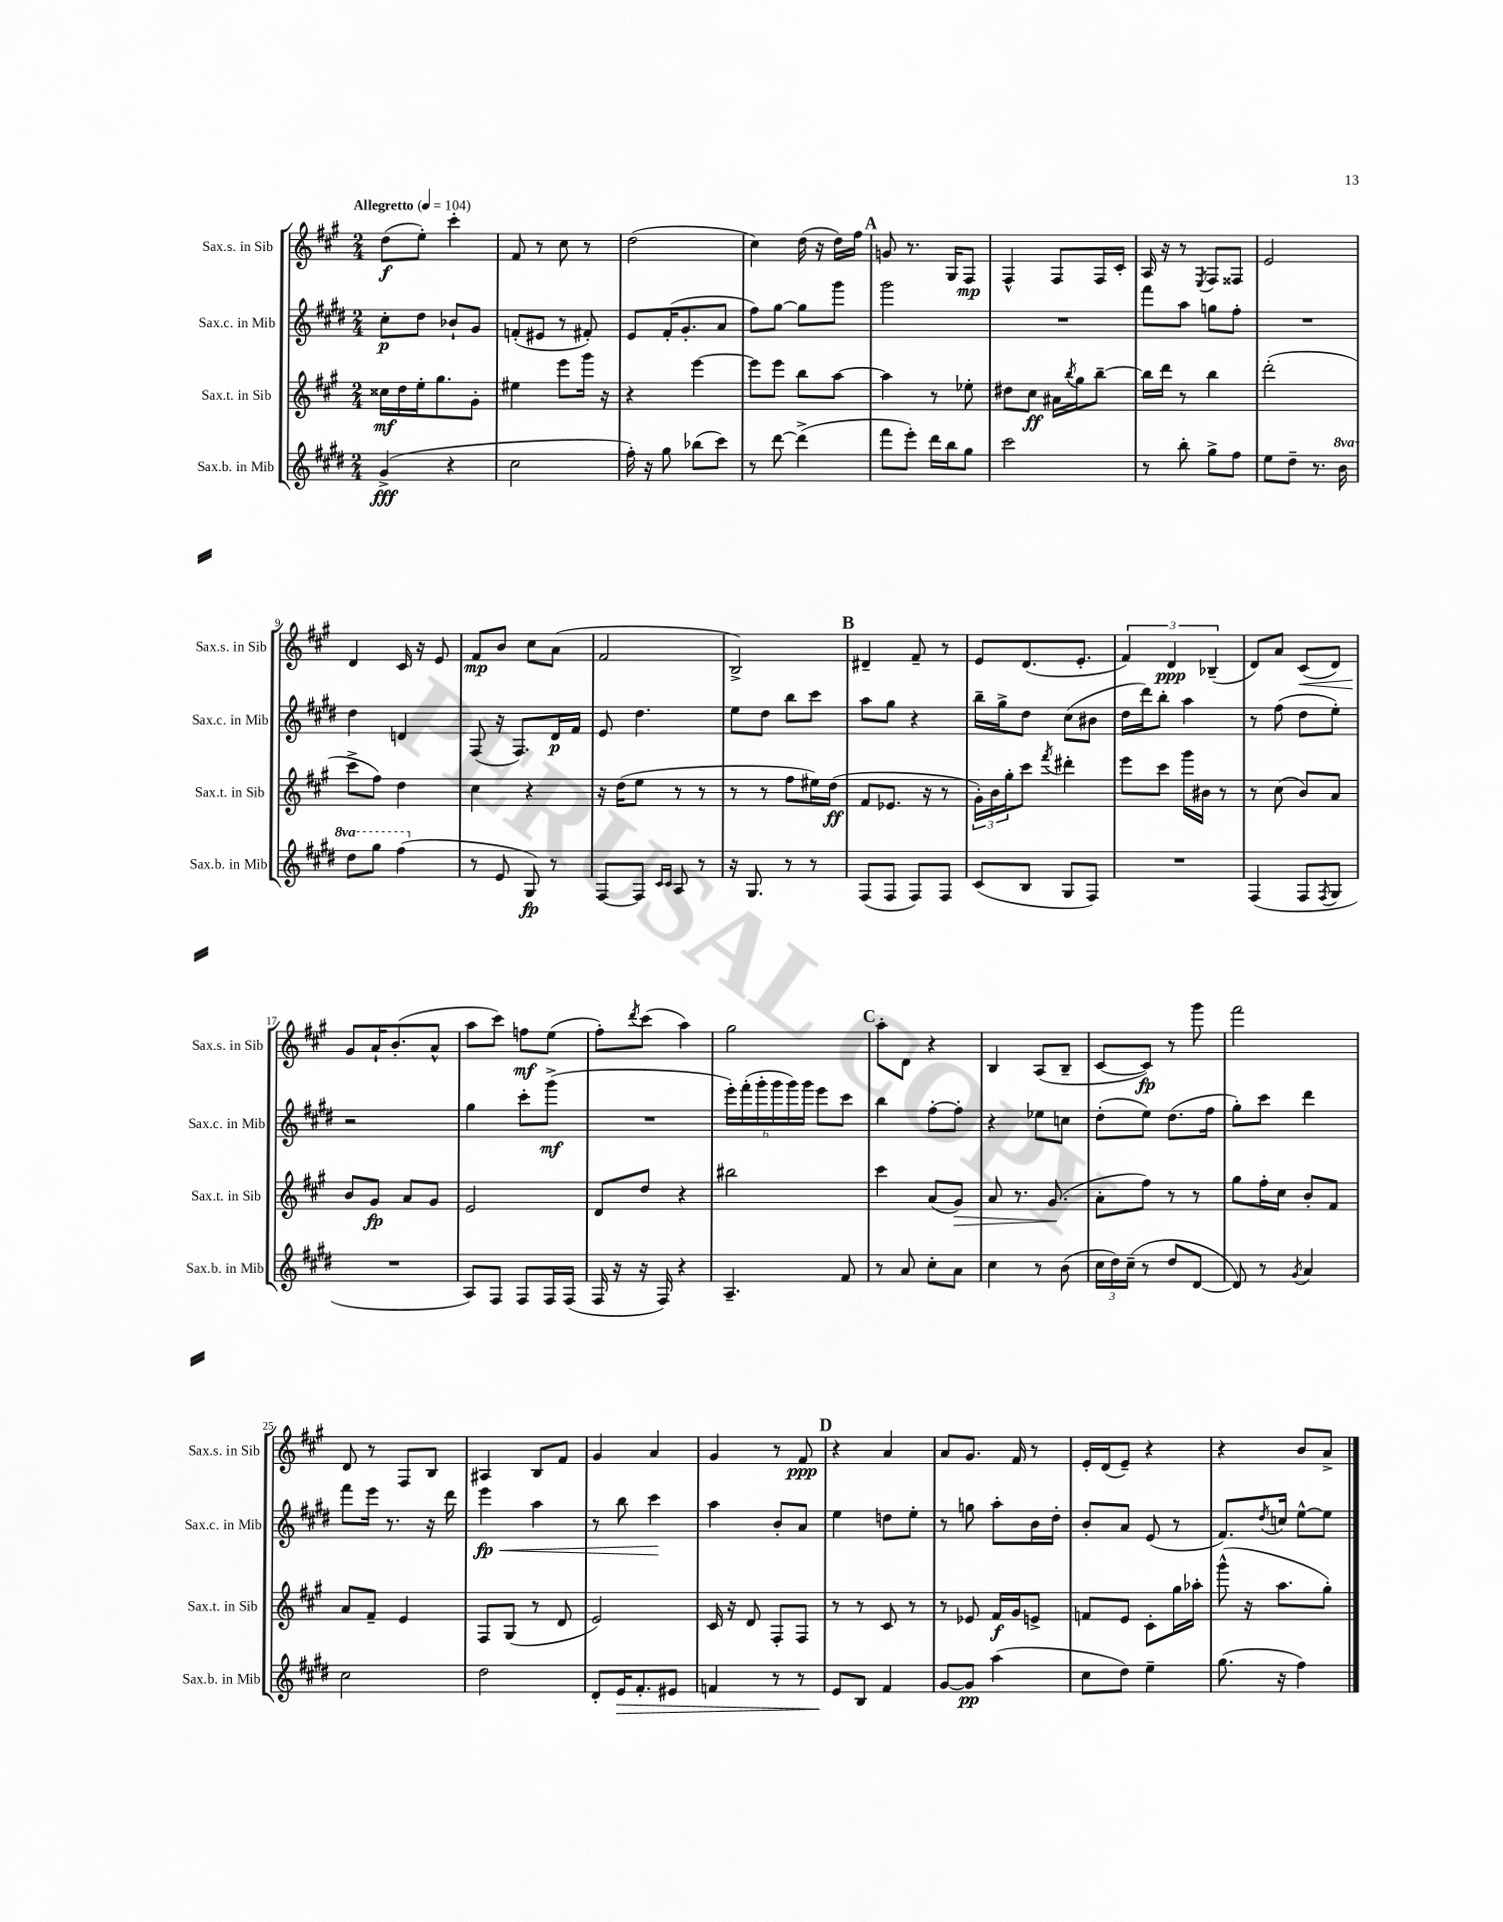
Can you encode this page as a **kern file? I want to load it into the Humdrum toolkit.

**kern	**dynam	**kern	**dynam	**kern	**dynam	**kern	**dynam
*part4	*part4	*part3	*part3	*part2	*part2	*part1	*part1
*staff4	*staff4	*staff3	*staff3	*staff2	*staff2	*staff1	*staff1
*I"Sax.b. in Mib	*	*I"Sax.t. in Sib	*	*I"Sax.c. in Mib	*	*I"Sax.s. in Sib	*
*I'Sax.b. in Mib	*	*I'Sax.t. in Sib	*	*I'Sax.c. in Mib	*	*I'Sax.s. in Sib	*
*clefG2	*	*clefG2	*	*clefG2	*	*clefG2	*
*k[f#c#g#d#]	*	*k[f#c#g#]	*	*k[f#c#g#d#]	*	*k[f#c#g#]	*
*M2/4	*	*M2/4	*	*M2/4	*	*M2/4	*
*MM104	*	*MM104	*	*MM104	*	*MM104	*
=1	=1	=1	=1	=1	=1	=1	=1
!	!	!	!	!	!	!LO:TX:a:B:t=Allegretto	!
(4g#^/	fff	16cc##X\LL	mf	8cc#'\L	p	(8dd\L	f
.	.	16dd\	.	.	.	.	.
.	.	16ee'\J	.	8dd#\J	.	8ee'\J)	.
.	.	8.gg#\	.	.	.	.	.
4r	.	.	.	8b-X`/L	.	4ccc#'\	.
.	.	8g#'\J	.	8g#/J	.	.	.
=2	=2	=2	=2	=2	=2	=2	=2
2cc#\	.	4ee#X\	.	(8fn'/L	.	8f#/	.
.	.	.	.	8e#X/J	.	8r	.
.	.	8eee\L	.	8r	.	8cc#\	.
.	.	16ggg#\Jk	.	8f#X'/)	.	8r	.
.	.	16r	.	.	.	.	.
=3	=3	=3	=3	=3	=3	=3	=3
16ff#'\)	.	4r	.	8e/L	.	(2dd\	.
16r	.	.	.	.	.	.	.
8gg#\	.	.	.	(16f#'/K	.	.	.
.	.	.	.	8.g#'/	.	.	.
(8bb-X\L	.	[4eee\	.	.	.	.	.
8ccc#\J)	.	.	.	8a/J	.	.	.
=4	=4	=4	=4	=4	=4	=4	=4
8r	.	8eee\L]	.	8ff#\L)	.	4cc#\)	.
[8ddd#\	.	8eee\J	.	[8gg#\J	.	.	.
(4ddd#^\]	.	8bb\L	.	8gg#\L]	.	(16dd\	.
.	.	.	.	.	.	16r	.
.	.	[8aa\J	.	8ggg#\J	.	16dd\LL)	.
.	.	.	.	.	.	16ff#\JJ	.
!!LO:REH:place=s1:t=A
=5	=5	=5	=5	=5	=5	=5	=5
8fff#\L	.	4aa\]	.	2ggg#\	.	8gn/	.
8eee'\J)	.	.	.	.	.	8.r	.
16ddd#\LL	.	8r	.	.	.	.	.
16bb\J	.	.	.	.	.	16G#/KL	.
8gg#\J	.	8ee-X'\	.	.	.	8F#/J	mp
=6	=6	=6	=6	=6	=6	=6	=6
2ccc#\	.	8dd#X\L	.	2r	.	4F#^^/	.
.	.	8cc#\J	ff	.	.	.	.
.	.	16a#X\LL	.	.	.	8F#/L	.
.	.	8qbb/	.	.	.	.	.
.	.	16gg#\J	.	.	.	.	.
.	.	[8bb~\J	.	.	.	16F#/L	.
.	.	.	.	.	.	16c#'/JJ	.
=7	=7	=7	=7	=7	=7	=7	=7
8r	.	16bb\LL]	.	8fff#\L	.	16A/	.
.	.	16ddd\JJ	.	.	.	16r	.
8bb'\	.	8r	.	8aa\J	.	8r	.
.	.	.	.	.	.	8qE/	.
8gg#^\L	.	4bb\	.	8ggn\L	.	8F#/L	.
8ff#\J	.	.	.	8ff#'\J	.	8F##X/J	.
=8	=8	=8	=8	=8	=8	=8	=8
8ee\L	.	(2ddd'\	.	2r	.	2e/	.
8dd#~\J	.	.	.	.	.	.	.
8.r	.	.	.	.	.	.	.
*8va	*	*	*	*	*	*	*
16bb\	.	.	.	.	.	.	.
!!LO:LB:g=z
=9	=9	=9	=9	=9	=9	=9	=9
8ddd#\L	.	8ccc#^\L	.	4dd#\	.	4d/	.
8ggg#\J	.	8ff#\J)	.	.	.	.	.
(4fff#\	.	4dd\	.	4dn/	.	16c#/	.
.	.	.	.	.	.	16r	.
.	.	.	.	.	.	8e/	.
=10	=10	=10	=10	=10	=10	=10	=10
*X8va	*	*	*	*	*	*	*
8r	.	4cc#\	.	(8F#/	.	8f#/L	mp
8e/	.	.	.	16r	.	8b/J	.
.	.	.	.	8.F#/L)	.	.	.
8G#/)	fp	4r	.	.	.	8cc#\L	.
8r	.	.	.	16d#/L	p	(8a\J	.
.	.	.	.	16f#/JJ	.	.	.
=11	=11	=11	=11	=11	=11	=11	=11
[8F#/L	.	16r	.	8e/	.	2f#/	.
.	.	(16dd\KL	.	.	.	.	.
8F#/J]	.	8ee\J	.	4.dd#\	.	.	.
16qqc#/LL	.	.	.	.	.	.	.
16qqc#/JJ	.	.	.	.	.	.	.
8A/	.	8r	.	.	.	.	.
8r	.	8r	.	.	.	.	.
=12	=12	=12	=12	=12	=12	=12	=12
16r	.	8r	.	8ee\L	.	2B^/)	.
8.G#/	.	.	.	.	.	.	.
.	.	8r	.	8dd#\J	.	.	.
8r	.	8ff#\L	.	8bb\L	.	.	.
8r	.	16ee#X\L)	.	8ccc#\J	.	.	.
.	.	(16dd\JJ	ff	.	.	.	.
!!LO:REH:place=s1:t=B
=13	=13	=13	=13	=13	=13	=13	=13
(8F#/L	.	8f#/L	.	8aa\L	.	4d#X~/	.
8F#/J	.	8.e-X/J	.	8gg#\J	.	.	.
8F#/L)	.	.	.	4r	.	8f#~/	.
.	.	16r	.	.	.	.	.
8F#/J	.	8r	.	.	.	8r	.
=14	=14	=14	=14	=14	=14	=14	=14
(8c#/L	.	24g#'\LL)	.	16bb~\LL	.	8e/L	.
.	.	24b\	.	.	.	.	.
.	.	.	.	16gg#^\J	.	.	.
.	.	24gg#'\J	.	.	.	.	.
8B/J	.	8ccc#\J	.	8dd#\J	.	(8.d/	.
.	.	8qfff#/	.	.	.	.	.
8G#/L	.	4ddd#X'\	.	(8cc#\L	.	.	.
.	.	.	.	.	.	8.e'/J	.
8F#/J)	.	.	.	8b#X\J	.	.	.
=15	=15	=15	=15	=15	=15	=15	=15
2r	.	8eee\L	.	16dd#\LL	.	6f#/)	.
.	.	.	.	16ddd#\J)	.	.	.
.	.	8ccc#\J	.	8bb'\J	.	.	.
.	.	.	.	.	.	6d/	ppp
.	.	16ggg#\LL	.	4aa\	.	.	.
.	.	16b#X\JJ	.	.	.	.	.
.	.	.	.	.	.	(6B-X~/	.
.	.	8r	.	.	.	.	.
=16	=16	=16	=16	=16	=16	=16	=16
(4F#/	.	8r	.	8r	.	8d/L)	.
.	.	(8cc#\	.	(8ff#\	.	8a/J	.
!	!	!	!	!	!	!	!LO:HP:b
8F#/L	.	8b/L)	.	8dd#\L	.	(8c#/L	<
8qF#/	.	.	.	.	.	.	.
8G#/J	.	8a/J	.	8ee'\J)	.	8d/J)	.
!!LO:LB:g=z
=17	=17	=17	=17	=17	=17	=17	=17
2r	.	8b/L	.	2r	.	8g#/L	.
.	.	8g#/J	fp	.	.	16a`/K	[
.	.	.	.	.	.	(8.b'/	.
.	.	8a/L	.	.	.	.	.
.	.	8g#/J	.	.	.	8a^^/J	.
=18	=18	=18	=18	=18	=18	=18	=18
8A/L)	.	2e/	.	4gg#\	.	8aa\L	.
8F#/J	.	.	.	.	.	8ccc#\J)	.
8F#/L	.	.	.	8ccc#'\L	.	8ffn\L	mf
16F#/L	.	.	.	(8ggg#^\J	mf	(8ee\J	.
(16F#/JJ	.	.	.	.	.	.	.
=19	=19	=19	=19	=19	=19	=19	=19
16F#/	.	8d/L	.	2r	.	8ff#'\L)	.
16r	.	.	.	.	.	.	.
.	.	.	.	.	.	8qddd/	.
16r	.	8dd/J	.	.	.	(8ccc#\J	.
16F#/)	.	.	.	.	.	.	.
4r	.	4r	.	.	.	4aa\)	.
=20	=20	=20	=20	=20	=20	=20	=20
4.A~/	.	2bb#X\	.	24eee'\LL)	.	2gg#\	.
.	.	.	.	(24fff#'\	.	.	.
.	.	.	.	24ggg#'\	.	.	.
.	.	.	.	24ggg#\	.	.	.
.	.	.	.	24ggg#\)	.	.	.
.	.	.	.	24ggg#\JJ	.	.	.
.	.	.	.	8eee\L	.	.	.
8f#/	.	.	.	8ccc#\J	.	.	.
!!LO:REH:place=s1:t=C
=21	=21	=21	=21	=21	=21	=21	=21
8r	.	4ccc#\	.	4bb\	.	8aa'\L	.
8a/	.	.	.	.	.	8d\J	.
8cc#'\L	.	(8a/L	.	[8ff#'\L	.	4r	.
!	!	!	!LO:HP:b	!	!	!	!
8a\J	.	8g#/J)	>	8ff#'\J]	.	.	.
=22	=22	=22	=22	=22	=22	=22	=22
4cc#\	.	8a/	.	4r	.	4B/	.
.	.	8.r	.	.	.	.	.
8r	.	.	.	8ee-X\L	.	(8A/L	.
.	.	(8.g#/	.	.	.	.	.
(8b\	.	.	.	8ccn\J	.	8B~/J	.
.	.	.	]	.	.	.	.
=23	=23	=23	=23	=23	=23	=23	=23
24cc#\LL	.	8a'\L	.	(8dd#'\L	.	[8c#/L	.
24dd#\)	.	.	.	.	.	.	.
(24cc#~\JJ	.	.	.	.	.	.	.
8r	.	8ff#\J)	.	8ee\J)	.	8c#/J])	fp
8dd#/L	.	8r	.	(8.dd#\L	.	8r	.
[8d#/J	.	8r	.	.	.	8ggg#\	.
.	.	.	.	16ff#\Jk	.	.	.
=24	=24	=24	=24	=24	=24	=24	=24
8d#/])	.	8gg#\L	.	8gg#'\L)	.	2fff#\	.
8r	.	16ff#'\L	.	8ccc#\J	.	.	.
.	.	16cc#\JJ	.	.	.	.	.
8qg#/	.	.	.	.	.	.	.
4a/	.	8b'/L	.	4ddd#\	.	.	.
.	.	8f#/J	.	.	.	.	.
!!LO:LB:g=z
=25	=25	=25	=25	=25	=25	=25	=25
2cc#\	.	8a/L	.	8fff#\L	.	8d/	.
.	.	8f#~/J	.	16eee\Jk	.	8r	.
.	.	.	.	8.r	.	.	.
.	.	4e/	.	.	.	8F#/L	.
.	.	.	.	16r	.	8B/J	.
.	.	.	.	16ddd#\	.	.	.
=26	=26	=26	=26	=26	=26	=26	=26
!	!	!	!	!	!LO:HP:b	!	!
2dd#\	.	8F#/L	.	4eee\	< fp	4A#X/	.
.	.	(8G#/J	.	.	.	.	.
.	.	8r	.	4aa\	.	8B/L	.
.	.	8d/	.	.	.	8f#/J	.
=27	=27	=27	=27	=27	=27	=27	=27
8d#'/L	.	2e/)	.	8r	.	4g#/	.
!	!LO:HP:b	!	!	!	!	!	!
16e/K	>	.	.	8bb\	.	.	.
8.f#'/	.	.	.	.	.	.	.
.	.	.	.	4ccc#\	.	4a/	.
8e#X/J	.	.	.	.	.	.	.
.	.	.	.	.	[	.	.
=28	=28	=28	=28	=28	=28	=28	=28
4fn/	.	16c#/	.	4aa\	.	4g#/	.
.	.	16r	.	.	.	.	.
.	.	8d/	.	.	.	.	.
8r	.	8F#'/L	.	8b'/L	.	8r	.
8r	.	8F#/J	.	8a/J	.	8f#/	ppp
!!LO:REH:place=s1:t=D
=29	=29	=29	=29	=29	=29	=29	=29
8e/L	.	8r	.	4ee\	.	4r	.
8B/J	]	8r	.	.	.	.	.
4f#/	.	8c#/	.	8ddn\L	.	4a/	.
.	.	8r	.	8ee'\J	.	.	.
=30	=30	=30	=30	=30	=30	=30	=30
[8g#/L	.	8r	.	8r	.	8a/L	.
8g#/J]	pp	8e-X/	.	8ggn\	.	8.g#/J	.
(4aa\	.	16f#/LL	f	8aa'\L	.	.	.
.	.	16g#/J	.	.	.	16f#/	.
.	.	8en^/J	.	16b\L	.	8r	.
.	.	.	.	16dd#'\JJ	.	.	.
=31	=31	=31	=31	=31	=31	=31	=31
8cc#\L	.	8fn/L	.	8b'/L	.	16e'/LL	.
.	.	.	.	.	.	(16d/J	.
8dd#\J)	.	8e/J	.	8a/J	.	8e~/J)	.
4ee~\	.	8c#'\L	.	(8e/	.	4r	.
.	.	16gg#\L	.	8r	.	.	.
.	.	16aa-X'\JJ	.	.	.	.	.
=32	=32	=32	=32	=32	=32	=32	=32
(8.gg#\	.	(8ggg#^^\	.	8.f#/L)	.	4r	.
.	.	16r	.	.	.	.	.
.	.	.	.	8qdd#/	.	.	.
16r	.	8.aa\L	.	16ccn/Jk	.	.	.
4ff#\)	.	.	.	[8ee^^\L	.	8b/L	.
.	.	8gg#'\J)	.	8ee\J]	.	8a^/J	.
==	==	==	==	==	==	==	==
*-	*-	*-	*-	*-	*-	*-	*-
